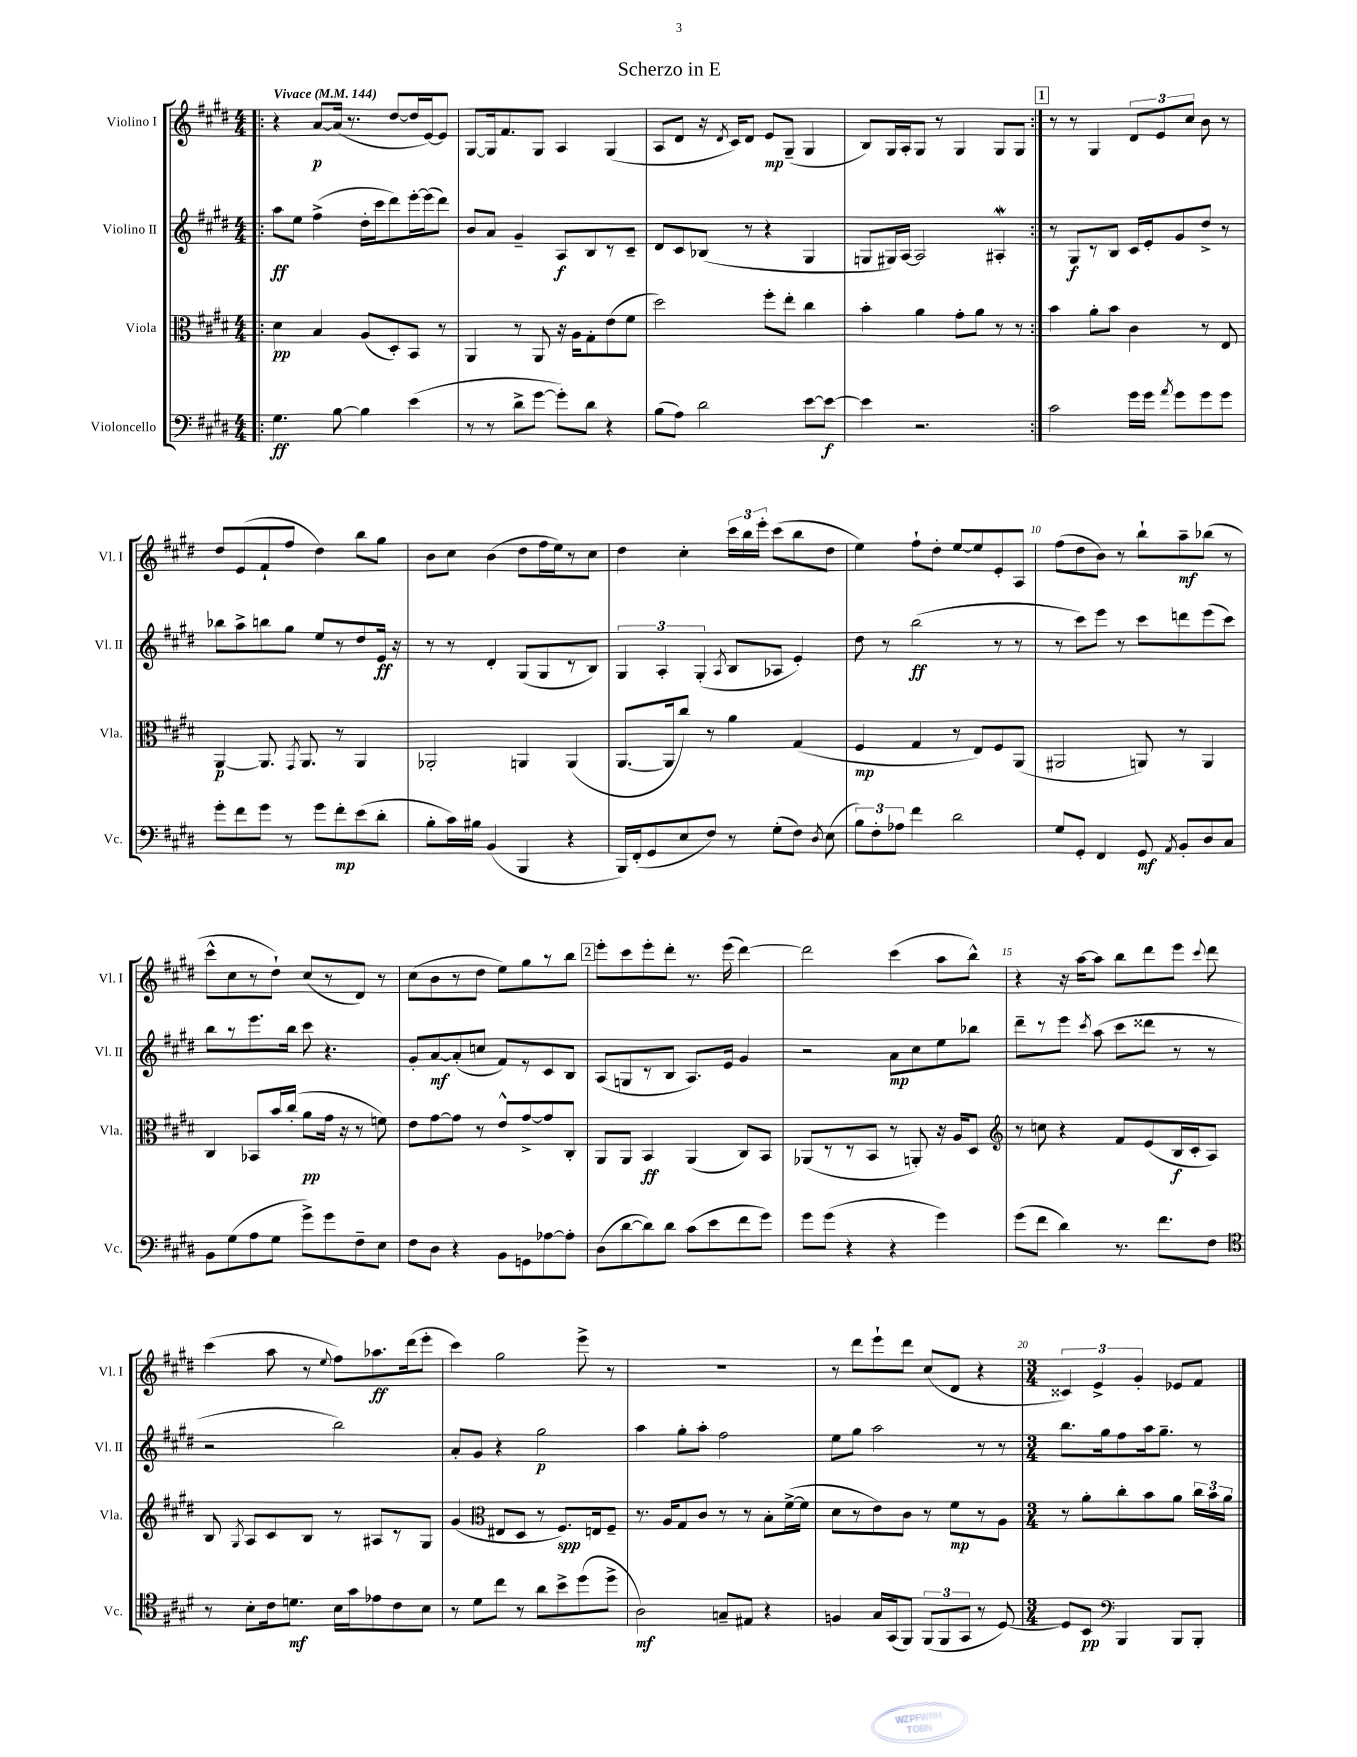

**kern	**kern	**kern	**kern
*staff4	*staff3	*staff2	*staff1
*clefF4	*clefC3	*clefG2	*clefG2
*k[f#c#g#d#]	*k[f#c#g#d#]	*k[f#c#g#d#]	*k[f#c#g#d#]
*M4/4	*M4/4	*M4/4	*M4/4
*MM144	*MM144	*MM144	*MM144
=!|:	=!|:	=!|:	=!|:
4.G#	4d#	8aa	4r
.	.	8ee	.
.	4B	(4ff#^	[8a
[8B	.	.	(16a]
.	.	.	8.r
4B]	(8A	16dd#'	.
.	.	16ccc#	.
.	8D#')	8ddd#)	[8dd#
(4e	8BB	[16eee'	16dd#]
.	.	(16eee]	[16e)
.	8r	8ddd#)	8e]
=	=	=	=
8r	4AA	8b	[8G#
8r	.	8a	16G#]
.	.	.	8.f#
8d#^	8r	4g#~	.
[8g#	8AA	.	8G#
8g#'])	16r	8A	4A
.	16A	.	.
8d#	8G#'	8B	.
4r	(8e	8r	(4G#
.	8f#	8c#~	.
=	=	=	=
(8B	2dd#)	8d#	8A
8A)	.	8c#	8d#
2d#	.	(8B-	16r
.	.	.	8qd#
.	.	.	16c#)
.	.	8r	8d#
.	8ff#'	4r	8e
.	8ee'	.	(8G#~
[8e	4cc#	4G#	4G#
8e_	.	.	.
=	=	=	=
4e]	4b'	8G	8B)
.	.	16G#)	16G#
.	.	[16A	16A'
2.r	4a	2A]	8G#
.	.	.	8r
.	8g#'	.	4G#
.	8a	.	.
.	8r	4A#'	8G#
.	8r	.	8G#
=:|!	=:|!	=:|!	=:|!
2c#	4b	8r	8r
.	.	8G#	8r
.	8a'	8r	4G#
.	8b	8B	.
16g#	4c#	16c#	12d#
16g#	.	16e'	.
.	.	.	12e
8qa	.	.	.
8g#	.	8g#	.
.	.	.	12cc#
8g#	8r	8dd#^	8b
8g#	8E	8r	8r
=	=	=	=
8g#'	[4AA	8bb-	8dd#
8f#	.	8aa^	(8e
8g#	8.AA]	8bb	8f#`
8r	.	8gg#	8ff#
.	8qGG#	.	.
.	8.AA	.	.
8g#	.	8ee	4dd#)
8f#'	8r	8r	.
(8e	4AA	8dd#	8bb
8d#'	.	16e	8gg#
.	.	16r	.
=	=	=	=
8B'	2AA-'	8r	8b
16c#)	.	8r	8cc#
16B#	.	.	.
(4BB	.	4d#'	(4b
4BBB	4AA	(8G#	8dd#
.	.	8G#	16ff#
.	.	.	16ee)
4r	(4AA	8r	8r
.	.	8B)	8cc#
=	=	=	=
16BBB)	[8.AA	6G#	4dd#
(16FF#'	.	.	.
8GG#	.	.	.
.	.	6A'	.
.	16AA]	.	.
8E	8cc#)	.	4cc#'
.	.	(6G#'	.
8F#)	8r	.	.
.	.	8qA	.
8r	4a	8B	24ccc#
.	.	.	24bb
.	.	.	24eee'
(8G#'	.	8A-	(8ccc#
8F#)	(4G#	4e')	8bb
8qD#	.	.	.
(8E	.	.	8dd#
=	=	=	=
12B)	4F#	8dd#	4ee)
12F#'	.	.	.
.	.	8r	.
12A-	.	.	.
4f#	4G#	(2bb	8ff#`
.	.	.	8dd#'
2d#	8r	.	[8ee
.	8E)	.	8ee]
.	8F#	8r	8e'
.	(8AA	8r	8A
=	=	=	=
8G#	2AA#	8r	(8ff#
8GG#'	.	8ccc#)	8dd#
4FF#	.	8eee	8b)
.	.	8r	8r
8GG#	8AA)	8ccc#	8bb`
8qAA	.	.	.
8BB'	8r	8ddd	8aa~
8D#	4AA	(8eee	(8bb-
8C#	.	8ccc#)	8r
=	=	=	=
8BB	4C#	8bb	8ccc#^^
(8G#	.	8r	8cc#
8A	8BB-	8.eee	8r
8G#	16b	.	8dd#`)
.	(16cc#'	16bb	.
8g#^)	8a	8ccc#	(8cc#
8g#	16g#	4.r	8r
.	16r	.	.
8F#~	8r	.	8d#)
8E	8f)	.	8r
=	=	=	=
8F#	8e	8g#'	(8cc#
8D#	[8g#	[8a	8b
4r	8g#]	(8a']	8r
.	8r	8cc	8dd#
8BB	8e^^	8f#)	8ee)
8GG	[8g#^	8r	8gg#
[8A-	8g#]	8c#	8r
8A-']	8C#'	8B	8bb
=	=	=	=
(8D#	8AA	(8A	8eee'
[8d#	8AA	8G	8ccc#
8d#])	4BB	8r	8eee'
8d#	.	8B	8ddd#'
(8c#	(4AA	8.A)	8.r
8e	.	.	.
.	.	16e	(16eee
8f#	8C#)	4g#	[4ddd#)
8g#)	8BB	.	.
=	=	=	=
8g#	(8AA-	2r	2ddd#]
(8g#	8r	.	.
4r	8r	.	.
.	8BB	.	.
4r	8r	8a	(4ccc#
.	8AA')	8cc#	.
4g#)	16r	8ee	8aa
.	16A	.	.
.	8D#	8bb-	8bb^^)
=	=	=	=
*	*clefG2	*	*
(8g#	8r	8ddd#~	4r
8f#	8cc	8r	.
4d#)	4r	8eee	16r
.	.	.	[16aa
.	.	8qccc#	.
.	.	(8aa	8aa]
8.r	8f#	8ccc#	8bb
.	(8e	8ddd##	8ddd#
8.f#	.	.	.
.	16B	8r	8eee
.	16c#'	.	.
.	.	.	8qqccc#
8F#	8A)	8r	8ddd#
=	=	=	=
*clefC4	*	*	*
8r	8B	2r	(4ccc#
.	8qG#	.	.
8B'	8A	.	.
16c#	8c#	.	8aa
8.d	.	.	.
.	8B	.	8r
.	.	.	8qqee
16B	8r	2bb)	8ff#)
16g#	.	.	.
8e-	8A#	.	8.aa-
8c#	8r	.	.
.	.	.	(16ddd#
8B	8G#	.	8eee'
=	=	=	=
8r	(4g#	8a'	4ccc#)
8d#	.	8g#	.
*	*clefC3	*	*
8cc#	8E#	4r	2gg#
8r	8D#	.	.
8a	8r	2gg#	.
8b^	8.F#)	.	.
(8dd#	.	.	8eee^
.	16E	.	.
8dd#^	8F#~	.	8r
=	=	=	=
2A)	8.r	4aa	1r
.	16A	.	.
.	8G#	8gg#'	.
.	8c#	8aa'	.
8G~	8r	2ff#	.
8E#	8r	.	.
4r	8B'	.	.
.	([16f#^	.	.
.	16f#]	.	.
=	=	=	=
4F	8d#	8ee	8r
.	8r	8gg#	8ddd#
16G#	8e)	2aa	8eee`
(16GG#	.	.	.
8FF#)	8c#	.	8ddd#
(12FF#	8r	.	(8cc#
12FF#	.	.	.
.	8f#	.	8d#
12GG#	.	.	.
8r	8r	8r	4r
[8D#)	8A	8r	.
=	=	=	=
*M3/4	*M3/4	*M3/4	*M3/4
8D#]	8r	8.bb	6c##)
8BB	8a'	.	.
.	.	.	6e^
.	.	16gg#	.
*clefF4	*	*	*
4BBB	8cc#'	8ff#	.
.	.	.	6g#'
.	8b	16aa	.
.	.	8.gg#~	.
8BBB	8a	.	8e-
8BBB'	24cc#	8r	8f#
.	24b	.	.
.	24a	.	.
==	==	==	==
*-	*-	*-	*-
